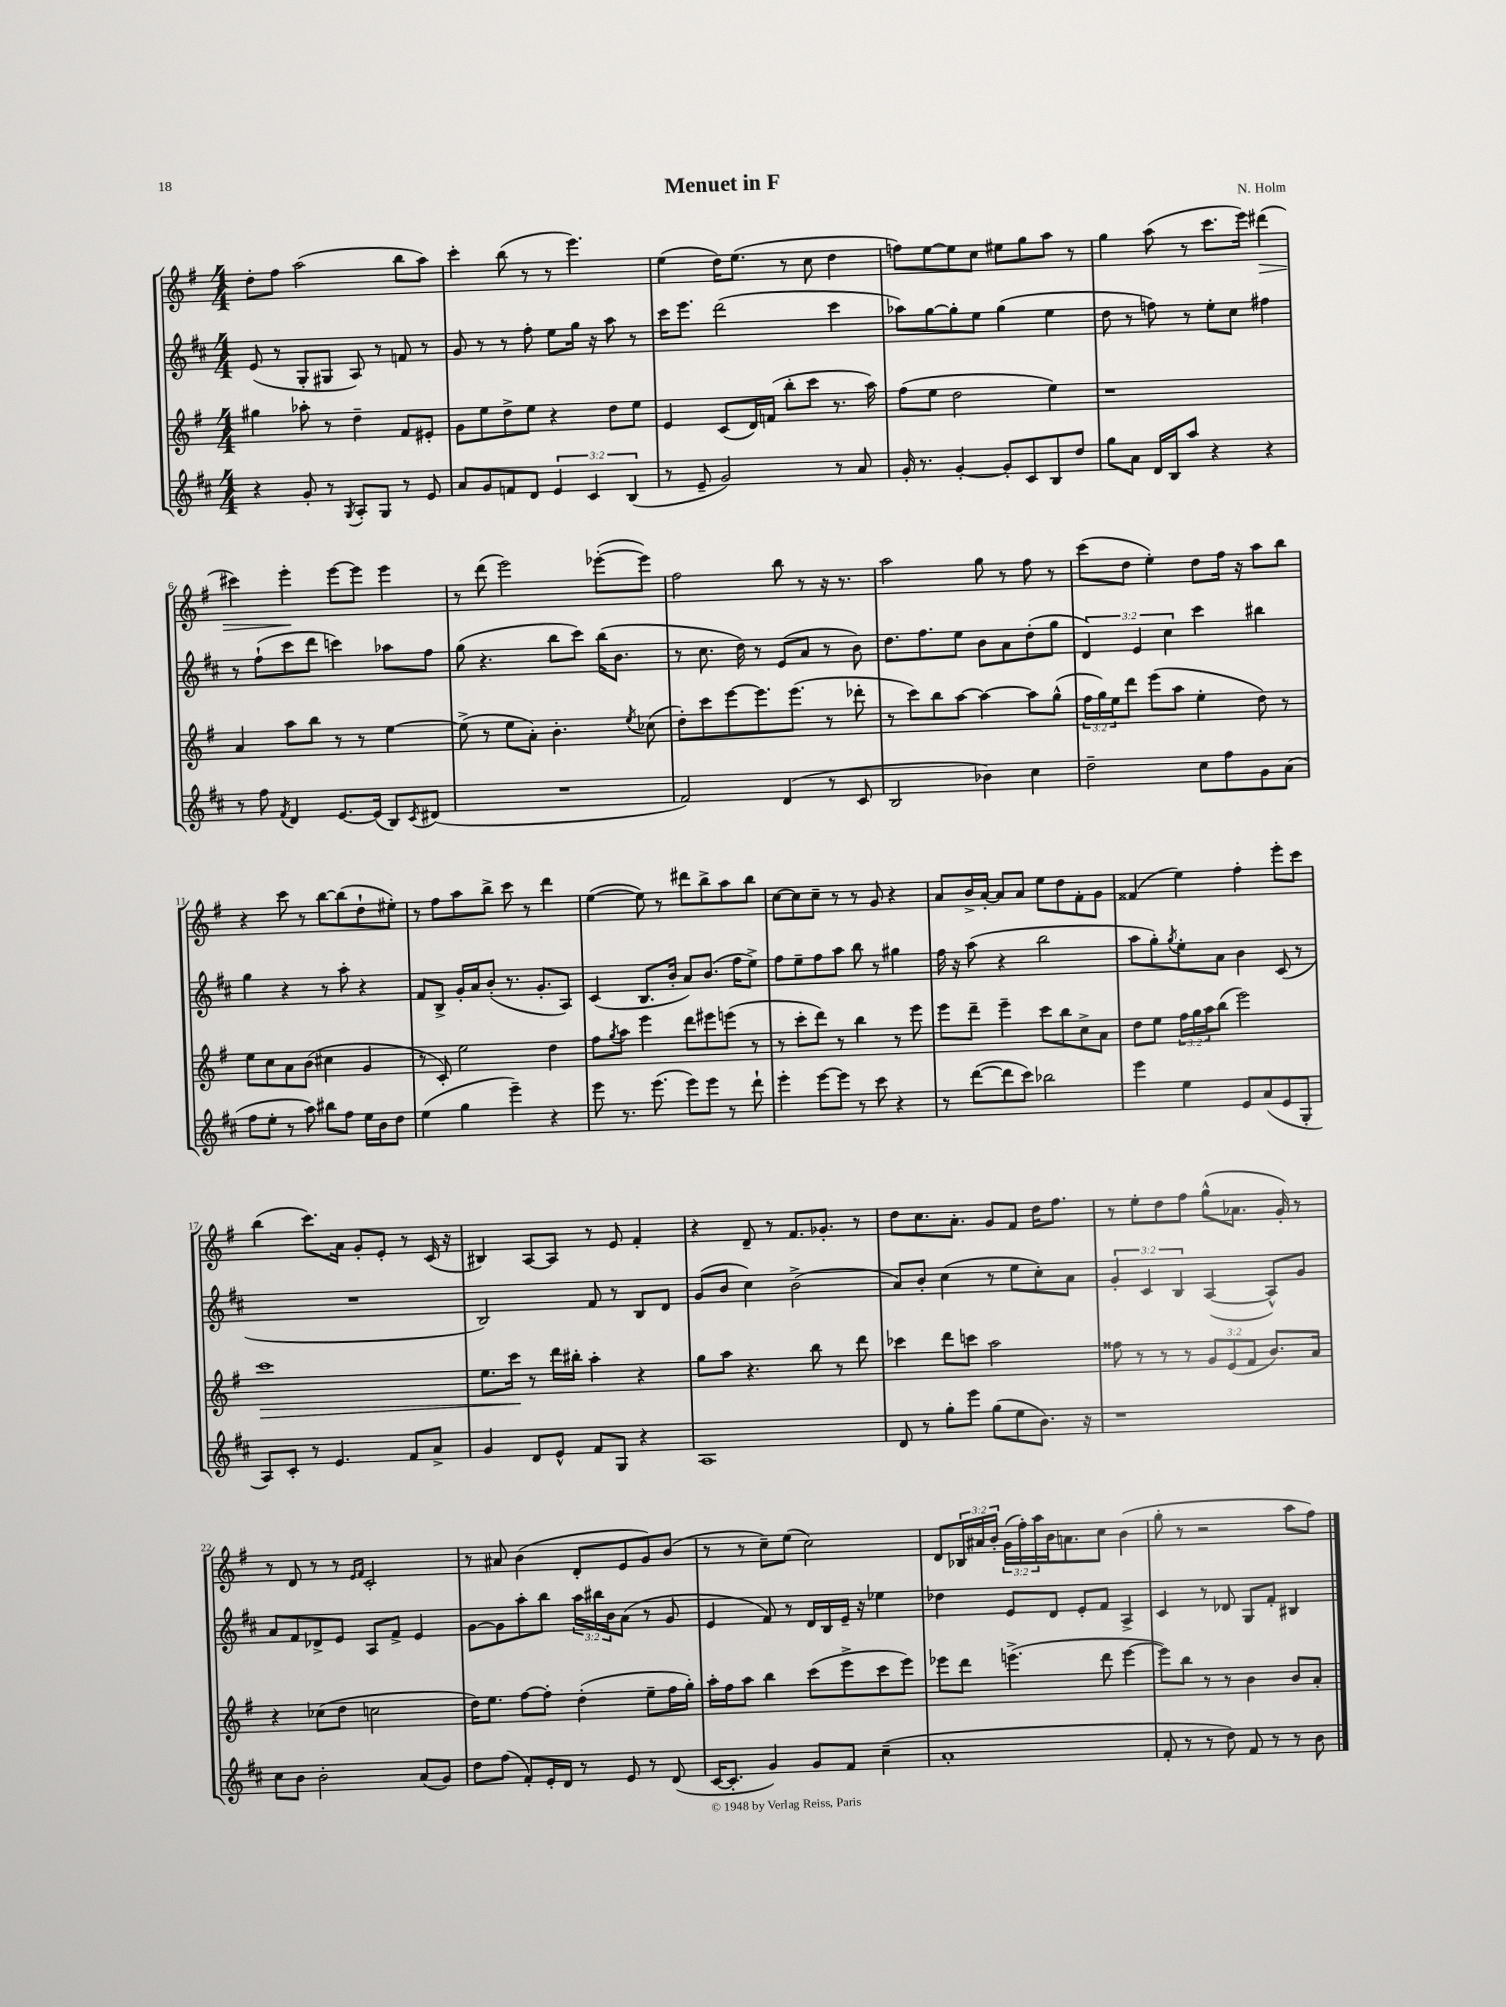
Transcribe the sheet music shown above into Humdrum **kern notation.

**kern	**kern	**dynam	**kern	**kern	**dynam
*part4	*part3	*part3	*part2	*part1	*part1
*staff4	*staff3	*staff3	*staff2	*staff1	*staff1
*clefG2	*clefG2	*	*clefG2	*clefG2	*
*k[f#c#]	*k[f#]	*	*k[f#c#]	*k[f#]	*
*M4/4	*M4/4	*	*M4/4	*M4/4	*
=1	=1	=1	=1	=1	=1
4r	4gg#X\	.	(8e/	8dd'\L	.
.	.	.	8r	8ff#\J	.
8g'/	8aa-X'\	.	8G'/L	(2aa\	.
8r	8r	.	8G#X/J	.	.
8qG/	.	.	.	.	.
8A'/L	4dd~\	.	8A/)	.	.
8G/J	.	.	8r	.	.
8r	8f#/L	.	8fn/	8bb\L	.
8e/	8e#X'/J	.	8r	8aa\J)	.
=2	=2	=2	=2	=2	=2
8a/L	8g\L	.	8g/	4ccc'\	.
8g/	8ee\	.	8r	.	.
8fn/	8dd^\	.	8r	(8bb\	.
8d/J	8ee\J	.	8ff#'\	8r	.
6e/	4r	.	8ee\L	8r	.
.	.	.	16gg\Jk	4.eee\)	.
6c#/	.	.	.	.	.
.	.	.	16r	.	.
.	8dd\L	.	8aa\	.	.
(6B/	.	.	.	.	.
.	8ee\J	.	8r	.	.
=3	=3	=3	=3	=3	=3
8r	4e/	.	16ccc#\KL	(4ee\	.
.	.	.	8.eee\J	.	.
8e~/	.	.	.	.	.
2g/)	(8c/L	.	(2ddd\	16dd\KL)	.
.	.	.	.	(8.ee\J	.
.	16d/L)	.	.	.	.
.	(16fn/JJ	.	.	.	.
.	8bb'\L	.	.	8r	.
.	8ccc\J	.	.	8cc\	.
8r	8.r	.	4ccc#\	4dd\	.
8a/	.	.	.	.	.
.	16aa\)	.	.	.	.
=4	=4	=4	=4	=4	=4
16g'/	(8ff#\L	.	8aa-X\L)	8ffn\L)	.
8.r	.	.	.	.	.
.	8ee\J	.	[8gg\	[8ee\	.
[4g'/	2dd\	.	8gg'\]	8ee\]	.
.	.	.	8ee\J	8cc\J	.
8g'/L]	.	.	(4gg\	8ee#X\L	.
8c#/	.	.	.	8gg\	.
8B/	4ee\)	.	4ee\	8aa\J	.
8dd/J	.	.	.	8r	.
=5	=5	=5	=5	=5	=5
8gg\L	1r	.	8dd\	4gg\	.
8a\J	.	.	8r	.	.
16d/LL	.	.	8ffn\)	(8aa\	.
16B/J	.	.	.	.	.
8aa/J	.	.	8r	8r	.
4r	.	.	8ee'\L	8.ccc\L	.
.	.	.	8cc#\J	.	.
.	.	.	.	16eee\Jk)	.
!	!	!	!	!	!LO:HP:b
4r	.	.	4ff#X\	(4ddd#X\	>
!!LO:LB:g=z
=6	=6	=6	=6	=6	=6
8r	4a/	.	8r	4ccc#X\)	.
8ff#\	.	.	(8ff#`\L	.	.
8qf#/	.	.	.	.	.
4d/	8aa\L	.	8ccc#\	4eee'\	.
.	8bb\J	.	8ddd\J	.	.
[8.e/L	8r	.	4cccn\)	[8eee\L	]
.	8r	.	.	8eee\J]	.
(16e/Jk]	.	.	.	.	.
8B/L)	[4ee\	.	8aa-X\L	4eee\	.
8qc#/	.	.	.	.	.
(8d#X/J	.	.	8ff#\J	.	.
=7	=7	=7	=7	=7	=7
1r	(8ee^\]	.	(8gg\	8r	.
.	8r	.	4.r	(8ddd\	.
.	8ee\L	.	.	2eee\)	.
.	8a'\J)	.	.	.	.
.	4.b'\	.	8bb\L	.	.
.	.	.	8ccc#\J)	.	.
.	.	.	(16bb\KL	([8eee-X'\L	.
.	.	.	8.b\J	.	.
.	8qee/	.	.	.	.
.	(8cc-X\	.	.	8eee-\J])	.
=8	=8	=8	=8	=8	=8
2f#/)	8dd'\L)	.	8r	2ff#\	.
.	8ccc\	.	8.cc#\	.	.
.	[8eee\	.	.	.	.
.	.	.	16dd\)	.	.
.	8.eee\]	.	8r	.	.
(4d/	.	.	(8e/L	8bb\	.
.	(8.eee\J	.	.	.	.
.	.	.	8a/J	8r	.
8r	8r	.	8r	16r	.
.	.	.	.	8.r	.
8c#/	8ddd-X'\	.	8b\)	.	.
=9	=9	=9	=9	=9	=9
2B/	8r	.	8.dd\L	2aa\	.
.	8ccc\L)	.	.	.	.
.	.	.	8.ff#\	.	.
.	8bb\	.	.	.	.
.	[8aa\J	.	8ee\J	.	.
4b-X\)	4aa\_	.	8b\L	8gg\	.
.	.	.	8a\	8r	.
4cc#\	8aa\L]	.	(8dd'\	8ff#\	.
.	(8gg^^\J	.	8gg\J	8r	.
=10	=10	=10	=10	=10	=10
2dd~\	24ff#\LL	.	6d/)	(8ccc\L	.
.	24gg\)	.	.	.	.
.	24ee\J	.	.	.	.
.	8ddd\J	.	.	8dd\J	.
.	.	.	6e/	.	.
.	(8eee\L	.	.	4ee'\)	.
.	.	.	6cc#\	.	.
.	8aa\J	.	.	.	.
8cc#\L	4ee'\	.	4ccc#\	8dd\L	.
8ff#\	.	.	.	16ff#\Jk	.
.	.	.	.	16r	.
8g\	8dd\)	.	4bb#X\	8aa\L	.
(8a\J	8r	.	.	8bb\J	.
!!LO:LB:g=z
=11	=11	=11	=11	=11	=11
8ff#\L	8ee\L	.	4gg\	4r	.
8ee'\J	8cc\	.	.	.	.
8r	8a\	.	4r	8ccc\	.
8aa\)	(8b\J	.	.	8r	.
8bb#X\L	4cc#X\	.	8r	[8bb\L	.
8ff#\J	.	.	8aa'\	(8bb\]	.
16ee\LL	4g/	.	4r	8dd`\	.
16b\J	.	.	.	.	.
8dd\J	.	.	.	8ee#X'\J)	.
=12	=12	=12	=12	=12	=12
(4ee\	8r	.	8f#/L	8r	.
.	8c'/)	.	8B^/J	8ff#\L	.
4gg\	2ee\	.	16g'/LL	8aa\	.
.	.	.	16a/J	.	.
.	.	.	(8b'/J	8bb^\J	.
4eee~\)	.	.	8.r	8ccc\	.
.	.	.	.	8r	.
.	.	.	8.g'/L	.	.
4r	4dd\	.	.	4ddd\	.
.	.	.	8A/J)	.	.
=13	=13	=13	=13	=13	=13
8eee\	8ff#\L	.	(4c#/	([4ee\	.
.	8qgg/	.	.	.	.
8.r	8aa\J	.	.	.	.
.	4eee\	.	8.B/L	8ee\])	.
(8.eee\	.	.	.	.	.
.	.	.	.	8r	.
.	.	.	16b'/Jk	.	.
8eee\L)	8ddd\L	.	8a/L)	8ddd#X\L	.
8eee\J	8eee#X\	.	(8.b/J	8bb^\	.
8r	(8eeen\J	.	.	8aa\	.
.	.	.	16ff#\KL	.	.
8ddd`\	8r	.	8ee^\J)	8bb\J	.
=14	=14	=14	=14	=14	=14
4eee'\	8r	.	8ff#\L	[8cc\L	.
.	8ccc'\L	.	8ee~\	8cc\]	.
[8eee\L	8ddd\J)	.	8ff#\	8cc~\J	.
8eee\J]	8r	.	8aa\J	8r	.
8r	4bb\	.	8bb\	8r	.
8ccc#\	.	.	8r	8g/	.
4r	8r	.	4gg#X\	4r	.
.	8eee\	.	.	.	.
=15	=15	=15	=15	=15	=15
8r	8eee\L	.	16ff#\	8a/L	.
.	.	.	16r	.	.
([8ddd\L	8ddd~\J	.	(8aa\	16b^/L	.
.	.	.	.	[16a'/JJ	.
8ddd\]	4eee~\	.	4r	8a/L]	.
8ccc#\J)	.	.	.	8a/J	.
2bb-X\	8ccc\L	.	2bb\	8ee\L	.
.	8bb\	.	.	8dd\	.
.	8cc^\	.	.	8f#'\	.
.	8a\J	.	.	8g\J	.
=16	=16	=16	=16	=16	=16
4eee\	8dd\L	.	8aa\L	(4f##X/	.
.	8ee\J	.	8gg'\)	.	.
.	.	.	8qgg/	.	.
4ee\	24ff#\LL	.	8ee'\	4ee\)	.
.	24gg\	.	.	.	.
.	24aa\J	.	.	.	.
.	(8bb\J	.	8a\J	.	.
8e/L	2eee\)	.	4b\	4ff#'\	.
(8a/	.	.	.	.	.
8e/	.	.	(8c#/	8eee'\L	.
8G'/J	.	.	8r	8ccc\J	.
!!LO:LB:g=z
=17	=17	=17	=17	=17	=17
!	!	!LO:HP:b	!	!	!
8A/L)	1ccc	>	1r	(4bb\	.
8c#'/J	.	.	.	.	.
8r	.	.	.	8.ccc\L)	.
4.e/	.	.	.	.	.
.	.	.	.	16a\Jk	.
.	.	.	.	8g'/L	.
.	.	.	.	8e'/J	.
8f#/L	.	.	.	8r	.
8a^/J	.	.	.	(16c/	.
.	.	.	.	16r	.
=18	=18	=18	=18	=18	=18
4g/	8.ee\L	.	2B/)	4B#X/)	.
.	16ccc\Jk	.	.	.	.
8d/L	8r	]	.	[8A/L	.
8e^^/J	16ddd\LL	.	.	8A/J]	.
.	16bb#X'\JJ	.	.	.	.
8f#/L	4aa'\	.	8f#/	8r	.
8G/J	.	.	8r	8e/	.
4r	4r	.	8B/L	4f#'/	.
.	.	.	8d/J	.	.
=19	=19	=19	=19	=19	=19
1A	8gg\L	.	(8g/L	4r	.
.	8aa\J	.	8b/J	.	.
.	4.r	.	4cc#\)	8d~/	.
.	.	.	.	8r	.
.	.	.	(2b^\	8.f#/L	.
.	8bb\	.	.	.	.
.	.	.	.	8.g-X'/J	.
.	8r	.	.	.	.
.	8ddd\	.	.	8r	.
=20	=20	=20	=20	=20	=20
8d/	4ccc-X\	.	8a/L)	8dd\L	.
8r	.	.	8b'/J	8.cc\	.
8gg'\L	8ddd\L	.	(4cc#\	.	.
.	.	.	.	8.a'\J	.
8eee\J	8cccn\J	.	.	.	.
(8gg\L	2aa\	.	8r	8g/L	.
8ee\	.	.	8ee\L	8f#/J	.
8.b\J)	.	.	8cc#'\)	16dd\KL	.
.	.	.	.	8.ff#\J	.
.	.	.	8a\J	.	.
16r	.	.	.	.	.
=21	=21	=21	=21	=21	=21
1r	8ff##X\	.	6g'/	8r	.
.	8r	.	.	8ee'\L	.
.	.	.	6c#/	.	.
.	8r	.	.	8dd\	.
.	.	.	6B/	.	.
.	8r	.	.	8ff#\J	.
.	12g/L	.	([4A/	(8gg^^\L	.
.	(12e/	.	.	.	.
.	.	.	.	8.a-X\J	.
.	12f#/J	.	.	.	.
.	8.b/L)	.	8A^^/L])	.	.
.	.	.	.	16g'/)	.
.	.	.	8g/J	8r	.
.	16a/Jk	.	.	.	.
!!LO:LB:g=z
=22	=22	=22	=22	=22	=22
8cc#\L	4r	.	8a/L	8r	.
8b\J	.	.	8f#/	8d/	.
2b'\	(8cc-X\L	.	8d-X^/	8r	.
.	8dd\J	.	8e/J	8r	.
.	.	.	.	16qqe/LL	.
.	.	.	.	16qqf#/JJ	.
.	2ccn\	.	8A/L	2c'/	.
.	.	.	8f#^/J	.	.
(8a/L	.	.	4e/	.	.
8g/J)	.	.	.	.	.
=23	=23	=23	=23	=23	=23
8dd\L	16dd\KL)	.	[8g\L	8r	.
.	8.ee\J	.	.	.	.
(8ff#\J	.	.	8g\]	8a#X/	.
8f#'/L)	[8ff#\L	.	8aa'\	(4b\	.
16e'/L	8ff#'\J]	.	8bb\J	.	.
16d/JJ	.	.	.	.	.
8r	(4dd'\	.	24aa\LL	8d'/L	.
.	.	.	24bb#X\	.	.
.	.	.	24b\J	.	.
8e/	.	.	(8a\J	8e/	.
8r	8ee~\L	.	8r	8g/)	.
(8d/	16ff#\L	.	8g/	(8b/J	.
.	16gg'\JJ)	.	.	.	.
=24	=24	=24	=24	=24	=24
[16c#/KL	16aa'\LL	.	4e/	8r	.
8.c#'/J]	16ff#\J	.	.	.	.
.	8aa\J	.	.	8r	.
4g/)	4bb\	.	8f#/)	8cc~\L)	.
.	.	.	8r	(8ee\J	.
8g/L	(8ccc\L	.	16d/LL	2cc\)	.
.	.	.	16B/	.	.
8f#/J	8eee^\	.	16e~/JJ	.	.
.	.	.	16r	.	.
(4cc#~\	8ccc\	.	4ee-X\	.	.
.	8eee\J)	.	.	.	.
=25	=25	=25	=25	=25	=25
1a'	8eee-X\L	.	4dd-X\	8d/L	.
.	8ddd\J	.	.	24B-X/L	.
.	.	.	.	24a#X/	.
.	.	.	.	24b'/JJ	.
.	(4.eeen^\	.	8e/L	(24g\LL	.
.	.	.	.	24ff#'\)	.
.	.	.	.	24aa\	.
.	.	.	8d/J	16b\J	.
.	.	.	.	8.an\	.
.	.	.	8e'/L	.	.
.	8ddd\	.	8f#/J	8cc\J	.
.	[4eee\	.	4A^/	(4b\	.
=26	=26	=26	=26	=26	=26
8f#'/	8eee\L])	.	4c#/	8gg'\	.
8r	8bb\J	.	.	8r	.
8r	8r	.	8r	2r	.
8dd\)	8r	.	8d-X/	.	.
8f#/	4b\	.	8G/L	.	.
8r	.	.	8f#'/J	.	.
8r	8b/L	.	4B#X/	8aa\L	.
8b\	8a'/J	.	.	8ff#\J)	.
==	==	==	==	==	==
*-	*-	*-	*-	*-	*-
